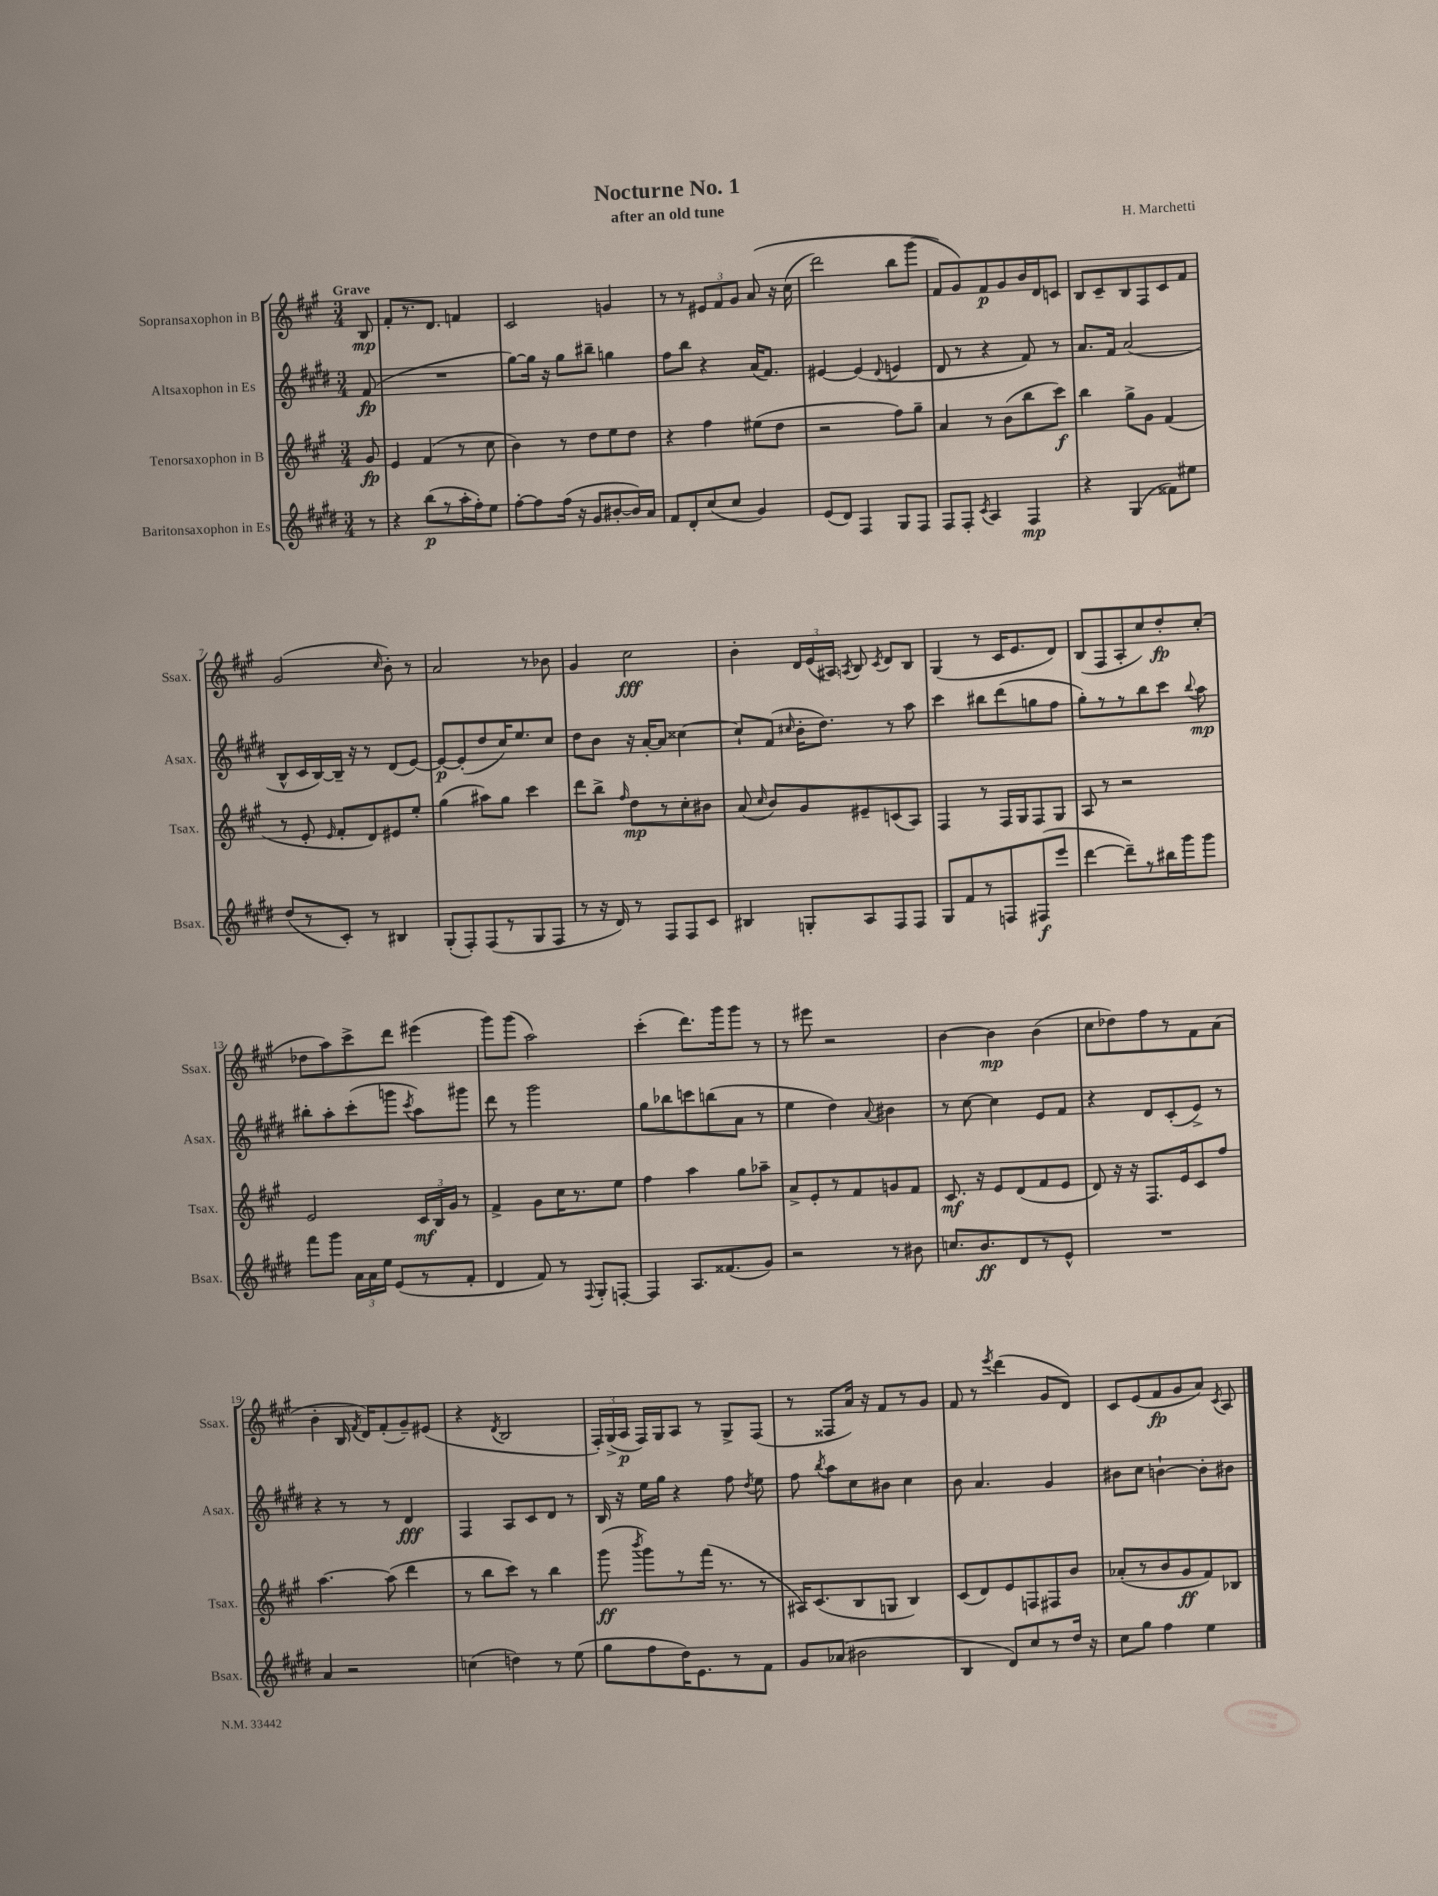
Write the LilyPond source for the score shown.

\header { title = "Nocturne No. 1" composer = "H. Marchetti" subtitle = "after an old tune" }
<<
\new StaffGroup <<
\new Staff = "s0" \with { instrumentName = "Sopransaxophon in B" shortInstrumentName = "Ssax." } {
    \clef treble \key a \major \numericTimeSignature \time 3/4 \partial 8 \tempo "Grave"
    \autoBeamOff b8\mp |
    fis'8[-. r8. d'8.] f'4 |
    cis'2 g'4 |
    r8 r8 \tuplet 3/2 { eis'8[ fis'8 gis'8] } a'8\( r16 cis''16( |
    d'''2) b''8[ gis'''8]( |
    fis'8[\) gis'8) fis'8\p gis'8 b'16 d'16 c'8] |
    b8[ cis'8-- b8 fis8 cis'8 fis'8] |
    gis'2( \grace { cis''16 } b'8-.) r8 |
    a'2 r8 bes'8 |
    gis'4 cis''2\fff |
    b'4-. \tuplet 3/2 { d'16[ e'16( ais16]) } \acciaccatura { a8 } b8 \acciaccatura { cis'8 } d'8[ b8] |
    gis4( r8 cis'16[ e'8. d'8]) |
    b8[( fis8 a8-. cis''8) d''8-.\fp cis''8]-.( |
    des''8[ a''8) cis'''8-> d'''8] eis'''4( |
    gis'''8[) gis'''8]( a''2) |
    cis'''4-.( d'''8.[) gis'''16 gis'''8] r8 |
    r8 eis'''8 r2 |
    b'4~ b'4\mp b'4( |
    cis''8[ des''8) fis''8 r8 fis'8 a'8]( |
    b'4-. b16 \acciaccatura { fis'8 } d'16[) fis'8-.( gis'8--) eis'8]( |
    r4 \acciaccatura { d'8 } b2 |
    \tuplet 3/2 { fis16[-.) gis16->( a16]\p } fis16[) gis16 a8] r8 gis8[-> fis8]( |
    r8 fisis8[ a'16]) r16 fis'8[ r8 gis'8] |
    fis'8 r8 \acciaccatura { e'''8 } d'''4( gis'8[ d'8]) |
    cis'8[ e'8( fis'8\fp gis'8 a'8]) \acciaccatura { cis'8 } a8 \bar "|." |
}
\new Staff = "s1" \with { instrumentName = "Altsaxophon in Es" shortInstrumentName = "Asax." } {
    \clef treble \key e \major \numericTimeSignature \time 3/4 \partial 8
    \autoBeamOff fis'8\fp( |
    R2. |
    gis''8[~) gis''16] r16 gis''8[ bis''8]-- g''4 |
    fis''8[ b''8] r4 a'16[( fis'8.]) |
    eis'4~ eis'4( \appoggiatura { dis'8 } e'4 |
    dis'8 r8 r4 fis'8) r8 |
    a'8.[ fis'16] a'2( |
    b8[-^ cis'16 b16~) b16]-- r16 r8 dis'8[( e'8]~) |
    e'8[~\p e'8-.( dis''8 cis''16) e''8. cis''8] |
    dis''8[ b'8] r16 a'16[~-. a'8] cisis''4~ |
    cisis''8[-! fis'8]( \grace { cis''16 } b'16[-. dis''8.]) r8 a''8 |
    cis'''4 bis''8[ dis'''8( g''8 fis''8] |
    gis''8[-.) r8 r8 b''8 cis'''8] \appoggiatura { b''8 } a''8\mp |
    bis''8[-. a''8-. cis'''8-.( g'''8] \acciaccatura { cis'''8 } a''8[) gis'''8] |
    dis'''8 r8 gis'''2 |
    gis''8[ bes''8 c'''8 b''8( a'8] r8 |
    e''4 dis''4) \appoggiatura { a'8 } bis'4 |
    r8 cis''8~ cis''4 e'8[ fis'8] |
    r4 dis'8[ cis'8-.( e'8]->) r8 |
    r4 r8 r8 dis'4\fff |
    fis4 a8[ cis'8 dis'8] r8 |
    b16 r16 e''16[ gis''16] r4 fis''8 \acciaccatura { dis''8 } e''8 |
    fis''8 \acciaccatura { b''8 } a''8[ cis''8 bis'8] cis''4 |
    b'8 a'4. gis'4 |
    bis'8[ cis''8] b'4~-! b'8[-. bis'8] \bar "|." |
}
\new Staff = "s2" \with { instrumentName = "Tenorsaxophon in B" shortInstrumentName = "Tsax." } {
    \clef treble \key a \major \numericTimeSignature \time 3/4 \partial 8
    \autoBeamOff gis'8\fp |
    e'4 fis'4( r8 cis''8 |
    b'4) r8 d''8[ e''8 d''8] |
    r4 fis''4 eis''8[( d''8] |
    r2 fis''8[) gis''8]-- |
    a'4 r8 b'8[( b''8 cis'''8]\f) |
    b''4 gis''8[-> gis'8] fis'4( |
    r8 e'8-. \grace { e'16 } fis'8[-. d'8) eis'8 e''8]-. |
    gis''4( ais''8[) gis''8] cis'''4 |
    d'''8[ b''8]-> \grace { fis''16 } d''8[\mp r8 cis''8-. bis'8] |
    a'8( \grace { cis''16 } b'8[) gis'8 eis'8-- c'8( a8]) |
    fis4 r8 fis16[ gis16 fis8 gis8] |
    a8 r8 r2 |
    e'2 \tuplet 3/2 { cis'16[\mf b16 gis'16] } r8 |
    fis'4-> gis'8[ cis''16 r8. e''8] |
    fis''4 a''4 gis''8[ aes''8]-- |
    a'8[-> e'8-. r8 fis'8 g'8 fis'8] |
    cis'8.\mf r16 e'8[ d'8( fis'8 e'8] |
    d'8) r16 r16 fis8.[ e'16 cis'8 fis''8] |
    a''4.~ a''8( d'''4 |
    r8 b''8[ cis'''8]) r8 b''4 |
    gis'''8\ff( \acciaccatura { b'''8 } gis'''8[) r8 fis'''16]( r8. r8 |
    ais16[) cis'8.( b8 g8] b4) |
    cis'8[( d'8) e'8 f8 fis8 b'8] |
    aes'8[-.( r8 b'8 gis'8\ff fis'8) bes8] \bar "|." |
}
\new Staff = "s3" \with { instrumentName = "Baritonsaxophon in Es" shortInstrumentName = "Bsax." } {
    \clef treble \key e \major \numericTimeSignature \time 3/4 \partial 8
    \autoBeamOff r8 |
    r4 b''8[\p( r8 a''16-. fis''16-.) e''8] |
    fis''8[~-. fis''8 fis''16]( r16 gis'8[ bis'8~-. bis'16) a'16] |
    fis'8[ dis'8-. cis''8( cis''8] gis'4) |
    e'8[( dis'8]) fis4 gis8[ fis8] |
    fis8[ fis8]-. \acciaccatura { cis'8 } a4 fis4\mp |
    r4 gis4( fisis'8[) eis''8] |
    dis''8[( r8 cis'8]-.) r8 bis4 |
    gis8[-.( fis8-.) fis8( r8 gis8 fis8] |
    r8 r16 dis'16) r8 fis8[ fis8 cis'8] |
    bis4 g8[-. a8 fis8 fis8] |
    gis8[ fis'8 r8 f8 fis8\f( e'''8] |
    dis'''4~ dis'''8[--) r8 bis''16 gis'''16 gis'''8] |
    fis'''8[ gis'''8] \tuplet 3/2 { a'16[ a'16 e''16] } e'8[( r8 fis'8]-. |
    dis'4 fis'8) r8 \appoggiatura { fis8 } gis8[-. f8]~-. |
    f4 a8.[ fisis'8.( gis'8]) |
    r2 r8 bis'8 |
    c''8.[ b'8.\ff dis'8 r8 e'8]-^ |
    R2. |
    a'4 r2 |
    c''4( d''4) r8 e''8( |
    gis''8[ fis''8 dis''16) e'8. r8 fis'8] |
    gis'8[ aes'8]( bis'2 |
    b4 dis'8[) cis''8 r8 dis''16] r16 |
    cis''8[ gis''8] fis''4 e''4 \bar "|." |
}
>>
>>
